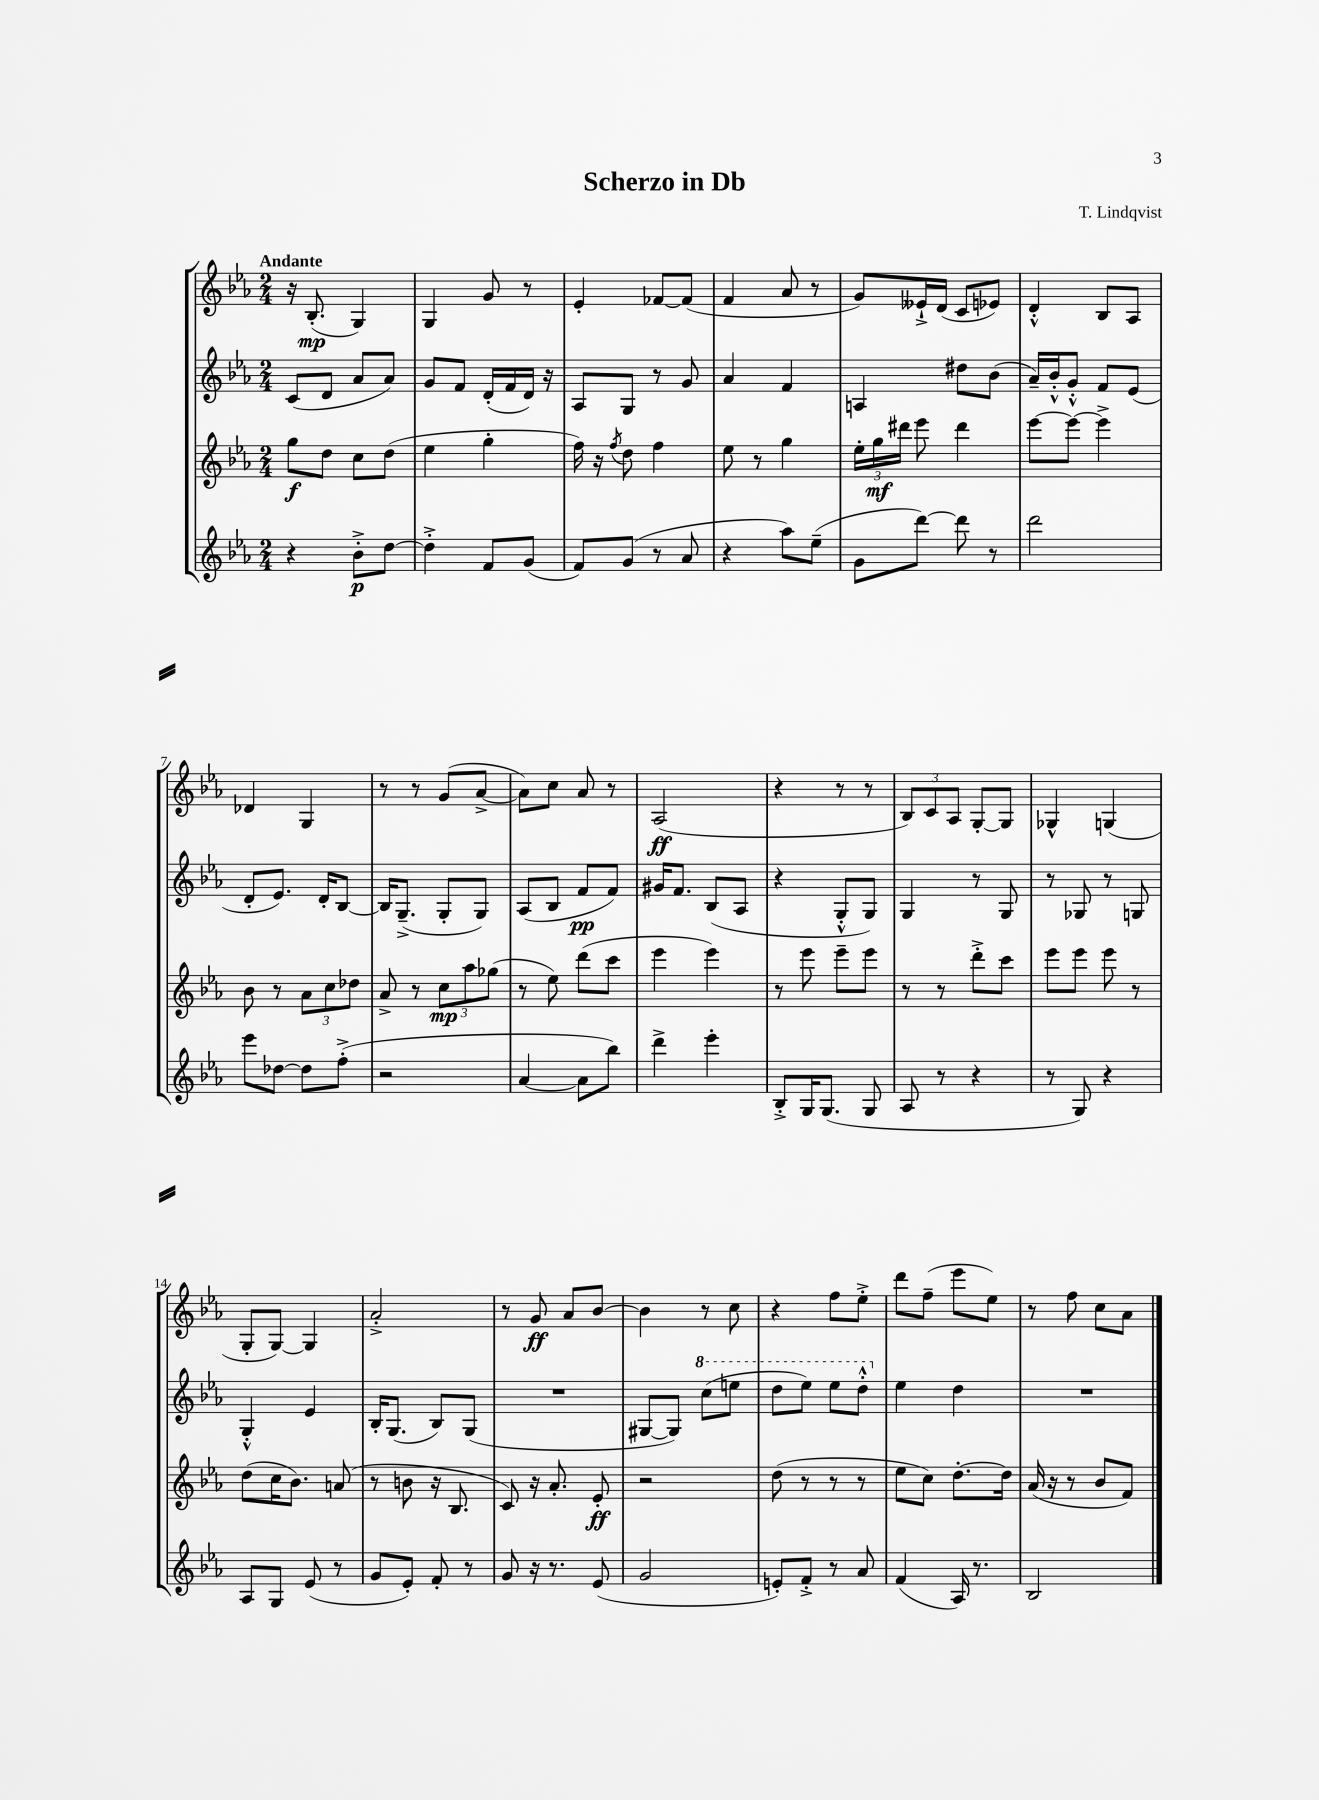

**kern	**kern	**kern	**kern
*staff4	*staff3	*staff2	*staff1
*clefG2	*clefG2	*clefG2	*clefG2
*k[b-e-a-]	*k[b-e-a-]	*k[b-e-a-]	*k[b-e-a-]
*M2/4	*M2/4	*M2/4	*M2/4
4r	8gg	(8c	16r
.	.	.	(8.B-'
.	8dd	8d	.
8b-'^	8cc	8a-	4G)
[8dd	(8dd	8a-)	.
=	=	=	=
4dd'^]	4ee-	8g	4G
.	.	8f	.
8f	4gg'	(16d'	8g
.	.	16f	.
(8g	.	16d)	8r
.	.	16r	.
=	=	=	=
8f)	16ff)	8A-	4e-'
.	16r	.	.
.	8qff	.	.
(8g	8dd	8G	.
8r	4ff	8r	[8f-
8a-	.	8g	(8f-]
=	=	=	=
4r	8ee-	4a-	4f
.	8r	.	.
8aa-)	4gg	4f	8a-
(8ee-~	.	.	8r
=	=	=	=
8g	24ee-'	4A	8g)
.	24gg	.	.
.	24ddd#	.	.
[8ddd)	8eee-	.	16e--`^
.	.	.	(16d
8ddd]	4ddd#	8dd#	8c
8r	.	(8b-	8e-)
=	=	=	=
2ddd	[8eee-	16a-~)	4d'^^
.	.	16b-'^^	.
.	8eee-_	8g'^^	.
.	4eee-^]	8f	8B-
.	.	(8e-	8A-
=	=	=	=
8eee-	8b-	8d'	4d-
[8dd-	8r	8.e-)	.
8dd-]	12a-	.	4G
.	.	16d'	.
.	12cc	.	.
(8ff'^	.	[8B-	.
.	12dd-	.	.
=	=	=	=
2r	8a-^	16B-]	8r
.	.	(8.G~^	.
.	8r	.	8r
.	12cc	8G'	(8g
.	12aa-	.	.
.	.	8G)	[8a-^
.	(12gg-	.	.
=	=	=	=
[4a-	8r	(8A-	8a-])
.	8ee-)	8B-	8cc
8a-]	(8ddd	8f	8a-
8bb-)	8ccc	8f)	8r
=	=	=	=
4ddd^	4eee-	16g#	(2A-
.	.	8.f	.
4eee-'	4eee-)	(8B-	.
.	.	8A-	.
=	=	=	=
8B-'^	8r	4r	4r
16G	8eee-	.	.
(8.G	.	.	.
.	8eee-~	8G'^^	8r
8G	8eee-	8G)	8r
=	=	=	=
8A-	8r	4G	12B-)
.	.	.	12c
8r	8r	.	.
.	.	.	12A-
4r	8ddd'^	8r	[8G'
.	8ccc	8G	8G]
=	=	=	=
8r	8eee-	8r	4G-^^
8G)	8eee-	8G-	.
4r	8eee-	8r	(4G
.	8r	8G	.
=	=	=	=
8A-	(8dd	4G'^^	8G'
8G	16cc	.	[8G)
.	8.b-)	.	.
(8e-	.	4e-	4G]
8r	(8a	.	.
=	=	=	=
8g	8r	16B-'	2a-'^
.	.	(8.G	.
8e-')	8b	.	.
8f'	16r	8B-)	.
.	8.B-	.	.
8r	.	(8G	.
=	=	=	=
8g	8c)	2r	8r
16r	16r	.	8g
8.r	8.a-'	.	.
.	.	.	8a-
(8e-	8e-'	.	[8b-
=	=	=	=
2g	2r	[8G#	4b-]
.	.	8G#])	.
.	.	(8ccc	8r
.	.	8eee	8cc
=	=	=	=
8e')	(8dd	8ddd	4r
8f'^	8r	8eee-)	.
8r	8r	8eee-	8ff
8a-	8r	8ddd'^^	8ee-'^
=	=	=	=
(4f	8ee-	4ee-	8ddd
.	8cc)	.	(8ff~
16A-)	[8.dd'	4dd	8eee-
8.r	.	.	.
.	.	.	8ee-)
.	16dd]	.	.
=	=	=	=
2B-	(16a-	2r	8r
.	16r	.	.
.	8r	.	8ff
.	8b-	.	8cc
.	8f)	.	8a-
==	==	==	==
*-	*-	*-	*-
